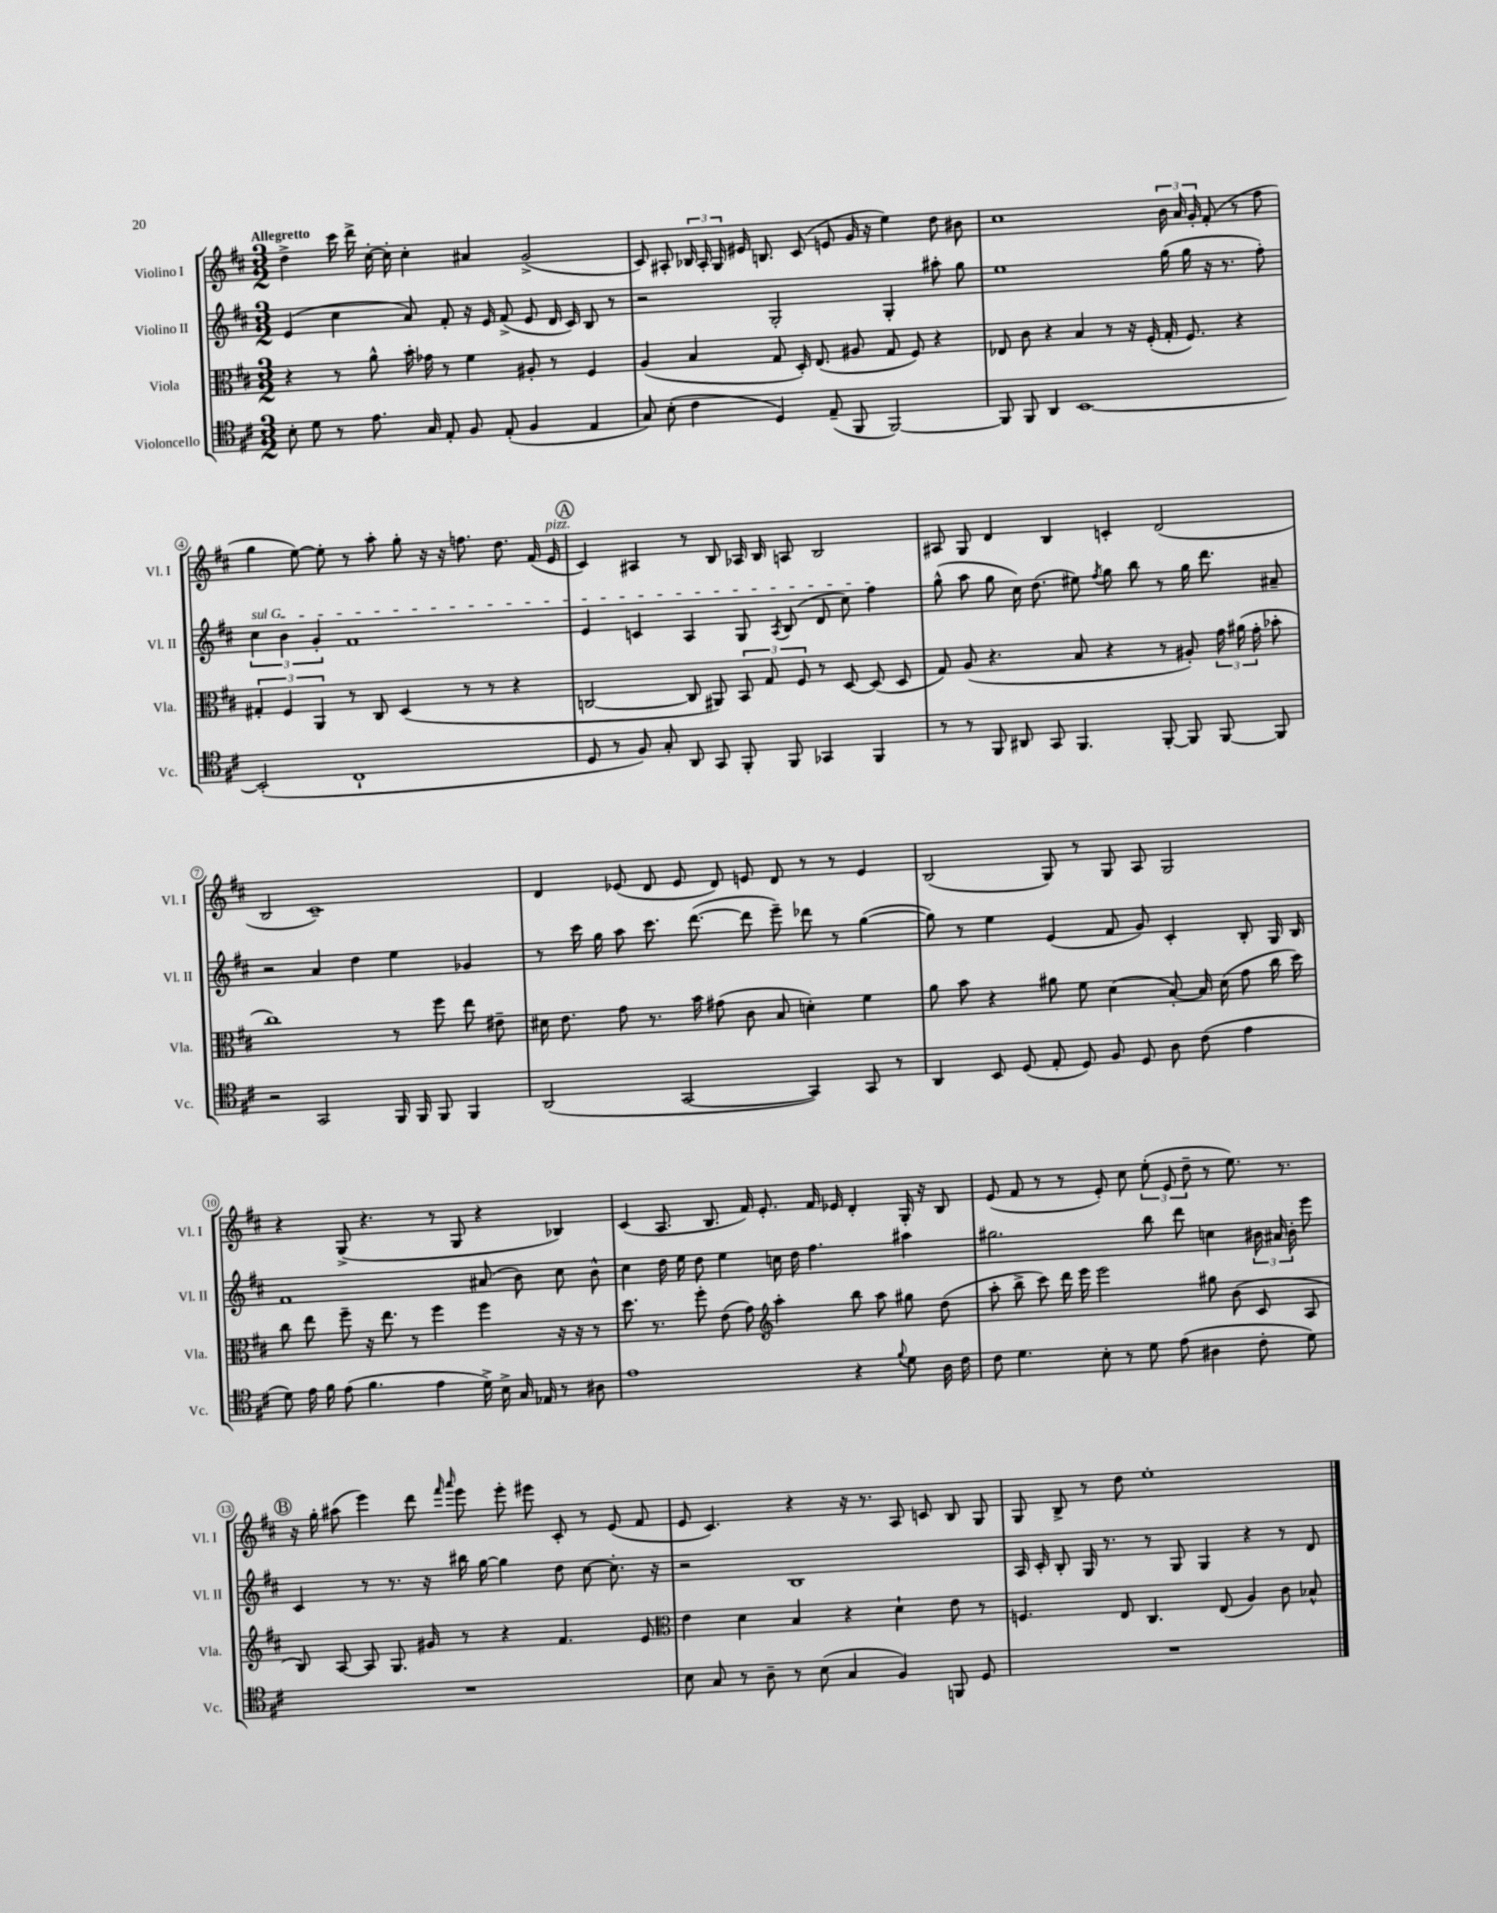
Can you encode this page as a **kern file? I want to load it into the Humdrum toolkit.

**kern	**kern	**kern	**kern
*staff4	*staff3	*staff2	*staff1
*clefC4	*clefC3	*clefG2	*clefG2
*k[f#c#]	*k[f#c#]	*k[f#c#]	*k[f#c#]
*M3/2	*M3/2	*M3/2	*M3/2
8B'	4r	(4e	4dd^
8d	.	.	.
8r	8r	4cc#	16ccc#
.	.	.	16ddd^
8.e	8a^^	.	[16cc#'
.	.	.	16cc#']
.	16b'	8a)	4cc#'
16G	16g-	.	.
8E'	8r	8f#'	.
8F#	4f#	16r	4a#
.	.	16e	.
(8E'	.	(8f#^	.
4F#	8A#'	8e	(2g^
.	8r	16d	.
.	.	16c#)	.
4E	4F#	8B	.
.	.	8r	.
=	=	=	=
8G)	(4A	2r	8c#)
(8B'	.	.	8A#'
4c#	4B	.	24B-
.	.	.	24A#'
.	.	.	24G
.	.	.	16e#
.	.	.	8.B
4D)	8G	2G'	.
.	16D')	.	(8c#
.	(8.E	.	.
(8E~	.	.	8e
8FF#	8A#	.	16g
.	.	.	16r
[2FF#)	8G	4G'	4ee)
.	8F#)	.	.
.	4r	8aa#'	8dd
.	.	8gg	8b#
=	=	=	=
8FF#]	8E-	1ee	1cc#
8FF#	8c#	.	.
4AA	4r	.	.
[1BB	4B	.	.
.	8r	.	.
.	16r	.	.
.	(16F#'	.	.
.	16G'	(16gg	24b
.	.	.	24a
.	8.F#)	16gg	.
.	.	.	24g'
.	.	16r	(8f#'
.	.	8.r	.
.	4r	.	8r
.	.	8ff#')	8ff#
=	=	=	=
(2BB']	6G#'	6cc#	4gg
.	6F#	6b	.
.	.	.	[8ee)
.	6AA	6g'	.
.	.	.	8ee']
1C#`	8r	1f#	8r
.	8C#	.	8aa'
.	(4D	.	8gg'
.	.	.	16r
.	.	.	16r
.	8r	.	8.ff
.	8r	.	.
.	.	.	8.dd
.	4r	.	.
.	.	.	(16f#
.	.	.	16e
=	=	=	=
8D	[2C	4e	4c#)
8r	.	.	.
8F#)	.	4c	4A#
8G'	.	.	.
8AA	8C]	4A	8r
8GG	8AA#)	.	8B
8FF#'	12BB	8G	16A-
.	.	.	16B
.	12G	.	.
.	.	8qA	.
8FF#	.	(8B	8A
.	12F#	.	.
4GG-	8r	8d	2B
.	[8D	8cc#)	.
4FF#	(8D]	4ff#	.
.	8D	.	.
=	=	=	=
8r	8G)	(8gg^^	8A#
8r	(8A	8aa	8G
8FF#	4.r	8gg	4d
8AA#	.	16cc#)	.
.	.	(8.dd	.
8GG	.	.	4B
4.FF#	8B	8ee#)	.
.	.	8qff#	.
.	4r	8gg	4c'
.	.	8bb	.
[8FF#'	8r	8r	(2d
8FF#]	8A#')	16gg	.
.	.	8.ddd	.
[8FF#	24g	.	.
.	(24a#	.	.
.	24g'	.	.
8FF#]	8b-'	8a#~	.
=	=	=	=
2r	1cc#)	2r	2B
2GG	.	4a	1c#~)
.	.	4dd	.
16FF#	8r	4ee	.
16FF#	.	.	.
8FF#	8ff#	.	.
4FF#	8ee	4g-	.
.	8e#~	.	.
=	=	=	=
(2AA	16d#	8r	4d
.	8.e	.	.
.	.	16ccc#	.
.	.	16gg	.
.	8g	8aa	(8e-
.	8.r	8.ccc#	8d
[2GG	.	.	8e-
.	16b	([8.ddd	.
.	(8g#	.	8d)
.	8c#	8ddd]	8e
.	8B	8eee~)	8d
4GG])	4d')	8ddd-	8r
.	.	8r	8r
8GG	4f#	([4gg	4e
8r	.	.	.
=	=	=	=
4AA	8a	8gg])	(2B
.	8b	8r	.
8BB	4r	4ee	.
(8D	.	.	.
8E'	8a#	(4e	8G)
8D)	8f#	.	8r
8F#	(4d	8f#	8G
8D	.	8g)	8A
8A	[8B')	4c#'	2G
(8c#	16B]	.	.
.	(16d	.	.
4e	8g	8B'	.
.	16cc#	16G	.
.	16dd)	16B	.
=	=	=	=
8d)	8cc#	1f#	4r
16e	8ee	.	.
16f#	.	.	.
(8e	8ff#~	.	(8G^
4.f#	16r	.	4.r
.	8.ee	.	.
.	8r	.	.
4e	4ff#	.	8r
.	.	.	8G
16d^)	4ff#	(8a#	4r
16B^	.	.	.
16G	.	8b)	.
16E-	.	.	.
8r	16r	8cc#	4B-)
.	16r	.	.
8A#	8r	8b^^	.
=	=	=	=
1e	8.dd	4cc#	(4c#
.	8.r	.	.
.	.	16dd	8.A
.	.	16ee	.
.	8ff#'	8dd	.
.	.	.	8.B
.	(8e	4ee	.
.	8g)	.	16f#)
.	.	.	8.e'
*	*clefG2	*	*
.	4aa'	16cc	.
.	.	16dd	.
.	.	4.ff#	16f#
.	.	.	16e-
4r	8bb	.	4d'
.	8aa	.	.
8qqf#	.	.	.
8d	8gg#	4aa#	16G'
.	.	.	16r
16A	(8dd	.	8B
16c#	.	.	.
=	=	=	=
8c#	8aa'	2.gg#	(8e
4.d	8bb^	.	8f#
.	8ccc#)	.	8r
.	16ddd	.	8r
.	16eee	.	.
8B'	2eee	.	8e')
8r	.	.	8cc#
8d	.	8bb	(12ee'
.	.	.	12e
(8e	.	8ddd	.
.	.	.	12dd~
4A#	8gg#	4cc	8r
.	(8b	.	8.ee)
8c#'	8c#	24b#	.
.	.	24a#	.
.	.	.	8.r
.	.	24b#'	.
8d)	8A	8eee	.
=	=	=	=
1.r	8B)	4c#	16r
.	.	.	16gg'
.	[8A	.	(8aa#
.	8A]	8r	4eee)
.	8.G	8.r	.
.	.	.	8ddd
.	16g#	16r	.
.	.	.	16qqfff#
.	.	.	16qqaaa
.	8r	16bb#	8eee
.	.	[16gg	.
.	4r	4gg]	8eee'
.	.	.	8eee#
.	4.f#	8dd	8c#'
.	.	[8cc#	8r
.	.	8.cc#']	(8e
.	8e	.	8f#
.	.	16r	.
=	=	=	=
*	*clefC3	*	*
8B	4e	2r	8e
8G	.	.	4.c#)
8r	4d	.	.
8A~	.	.	.
8r	4B	1B	4r
(8B	.	.	.
4G	4r	.	16r
.	.	.	8.r
4F#)	4d`	.	8A
.	.	.	8c
8FF	8e	.	8B
8D	8r	.	8G
=	=	=	=
1.r	4.F	16A	8G
.	.	16c#'	.
.	.	8B'	8B^
.	.	16G	8r
.	.	8.r	.
.	8E	.	8dd
.	4.C#	8r	1ee'
.	.	8G	.
.	.	4G	.
.	(8E	.	.
.	4A)	4r	.
.	8c#	8r	.
.	8B-^^	8d	.
==	==	==	==
*-	*-	*-	*-
